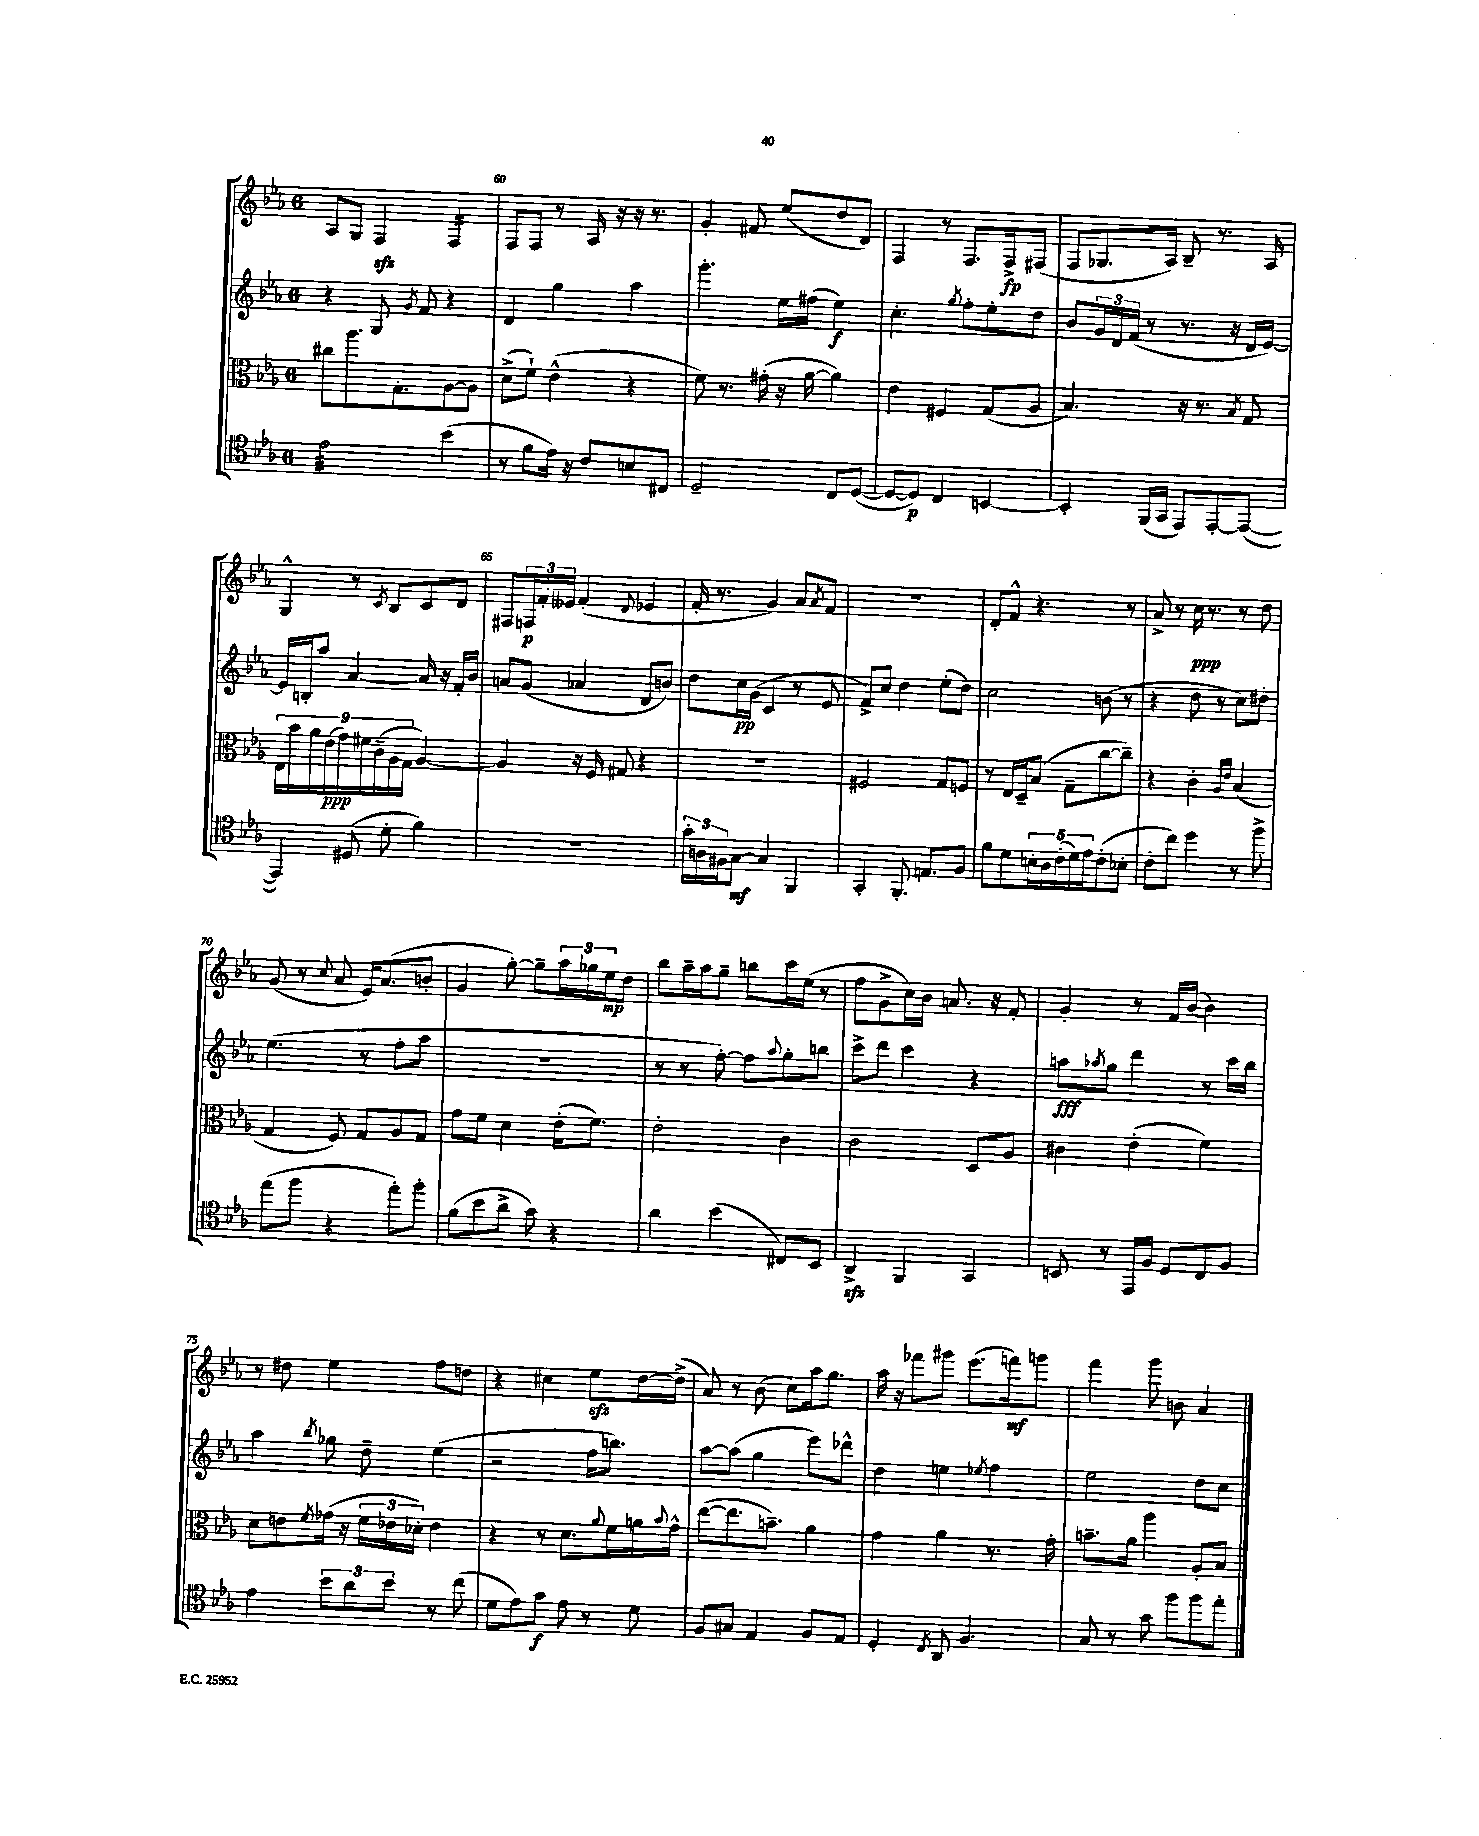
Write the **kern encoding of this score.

**kern	**kern	**kern	**kern
*staff4	*staff3	*staff2	*staff1
*clefC4	*clefC3	*clefG2	*clefG2
*k[b-e-a-]	*k[b-e-a-]	*k[b-e-a-]	*k[b-e-a-]
*M6/8	*M6/8	*M6/8	*M6/8
2e-	8cc#	4r	8A-
.	8.aa-	.	8G
.	.	8G	4F
.	8.G'	.	.
.	.	8qg	.
.	.	8f	.
(4b-	[8A-	4r	4F
.	8A-]	.	.
=	=	=	=
8r	(8d^	4d	8F
8f	8f`)	.	8F
16e-)	(4e-^^	4gg	8r
16r	.	.	.
8c	.	.	16A-
.	.	.	16r
8B	4r	4aa-	16r
.	.	.	8.r
8C#	.	.	.
=	=	=	=
2D~	8f)	4.ggg'	4g'
.	8.r	.	.
.	.	.	8f#
.	(16g#'	.	.
.	16r	16ee-	(8ee-
.	[16a-	(16ff#	.
8C	4a-])	4ee-)	8dd
([8D	.	.	8d)
=	=	=	=
8D_	4e-	4.cc'	4F
8D])	.	.	.
4C	4F#	.	8r
.	.	8qgg	.
.	.	8ff'	8.F
[4BB	(8G	8ee-'	.
.	.	.	16F^
.	8A-	8dd	(8F#
=	=	=	=
4BB']	4.B-)	8b-	8F
.	.	24g	8.G-
.	.	24d	.
.	.	(24f	.
(16FF	.	8r	.
16GG	.	.	16A-)
8EE-)	16r	8.r	8B-~
.	8.r	.	.
[8EE-'	.	.	8.r
.	.	16r	.
.	8qB-	.	.
(8EE-_	8G	16d	.
.	.	[16e-)	16A-
=	=	=	=
4EE-])	18E-	16e-]	4G^^
.	18b-	.	.
.	.	16B'	.
.	18a-	.	.
.	.	8aa-	.
.	(18e-	.	.
.	18g)	.	.
(8D#	.	[4a-	8r
.	18f#	.	.
.	(18c~	.	.
.	.	.	8qc
8d'	.	.	8B-
.	18A-	.	.
.	18G	.	.
4f)	[4A-)	16a-]	8c
.	.	16r	.
.	.	16f'	8d
.	.	16b-	.
=	=	=	=
2.r	4A-]	8a	8F#
.	.	(8g	24F
.	.	.	24f'
.	.	.	24e--
.	16r	4a-	(4f'
.	16F	.	.
.	8G#	.	.
.	.	.	8qqd
.	4r	8d	4e-
.	.	8b)	.
=	=	=	=
24g'	2.r	8dd	16f'
24A	.	.	.
.	.	.	8.r
24F#	.	.	.
[8G	.	16cc	.
.	.	(16g	.
4G]	.	4c	4g)
4FF	.	8r	8a-
.	.	.	8qa-
.	.	8e-	8f
=	=	=	=
4GG'	2F#	8f^)	2.r
.	.	8cc	.
8.FF'	.	4dd	.
8.E	.	.	.
.	8G	(8ee-'	.
8F	8F	8dd)	.
=	=	=	=
8f	8r	2cc	8d'
8d	16E-	.	8f^^
.	16D~	.	.
20B'	(8B-	.	4.r
20A-	.	.	.
(20c'	.	.	.
.	8G~	.	.
20d)	.	.	.
20e-	.	.	.
(8c'	[8cc	(8b	.
8B-'	8cc~])	8r	8r
=	=	=	=
8c'	4r	4r	8a-^
8cc)	.	.	8r
4dd	4c'	8dd	16cc
.	.	.	8.r
.	.	8r	.
.	16qqA-	.	.
.	16qqe-	.	.
8r	(4B-	8cc)	8r
8ff^	.	8dd#'	8dd
=	=	=	=
(8ee-	4G	(4.ee-	(8g
8ff	.	.	8r
.	.	.	8qqcc
4r	8F)	.	8a-
.	8G	8r	16e-)
.	.	.	(8.a-
8ee-')	8A-	8ff'	.
8ff'	8G	8aa-	8b'
=	=	=	=
(8f	8g	2.r	4g
8b-	8f	.	.
8a-^	4d	.	[8gg')
8g)	.	.	8gg~]
4r	(16e-'	.	24aa-
.	.	.	24gg-
.	8.f)	.	.
.	.	.	24ee-
.	.	.	8dd
=	=	=	=
4a-	2e-'	8r	8bb-
.	.	8r	16aa-~
.	.	.	16aa-
(4b-	.	[8ff')	8gg~
.	.	8ff]	8bb
.	.	8qqaa-	.
8C#)	4c	8gg'	16ccc
.	.	.	(16ee-
8BB-	.	8bb	8r
=	=	=	=
4AA-^	2c	8ccc^	8ff
.	.	8ddd	8g^
4FF	.	4ccc	16cc)
.	.	.	16b-
.	.	.	8.a
4GG	8D	4r	.
.	.	.	16r
.	8A-	.	8f'
=	=	=	=
8BB	4c#	8aa	4g'
.	.	8qaa-	.
8r	.	8gg	.
16EE-	(4e-'	4ddd	8r
16F	.	.	.
8D	.	.	16f
.	.	.	([16b-
8C	4f)	8r	4b-])
8F	.	16ccc	.
.	.	16bb-	.
=	=	=	=
4e-	8d	4aa-	8r
.	8e	.	8dd#
.	8qf	8qbb-	.
12b-	(16g-	8gg-	4ee-
.	16r	.	.
12a-	.	.	.
.	24f	8dd~	.
12b-	24e-	.	.
.	24d-')	.	.
8r	4e-	(4ee-	8ff
(8cc	.	.	8dd
=	=	=	=
8d	4r	2r	4r
8e-)	.	.	.
8g	8r	.	4cc#
8e-	8.d	.	.
8r	.	16ff	8ee-
.	8qqa-	.	.
.	16f	8.bb)	.
8d	16a	.	[16dd
.	8qqb-	.	.
.	16g^^	.	(16dd^]
=	=	=	=
8F	([8ee-	[8aa-	8a-)
8G#	8.ee-]	(8aa-]	8r
4E-	.	4gg	(8b-
.	8.b~)	.	.
.	.	.	8cc)
8F	4a-	8eee-)	16aa-
.	.	.	8.gg
8E-	.	8ddd-^^	.
=	=	=	=
4D'	4g	4dd	16aa-
.	.	.	16r
.	.	.	8fff-
8qC	.	.	.
8AA-	4a-	4ee	8ggg#
4.F	.	.	(8.eee-
.	.	8qee-	.
.	8.r	4ff	.
.	.	.	16fff)
.	.	.	8ggg
.	16g'	.	.
=	=	=	=
8G	8.b~	2ee-	4fff
8r	.	.	.
.	16a-	.	.
8g	4aa-	.	8ggg
8ff	.	.	8b
8ff	8A-'	8dd	4a-
8ee-'	8B-	8cc	.
==	==	==	==
*-	*-	*-	*-
